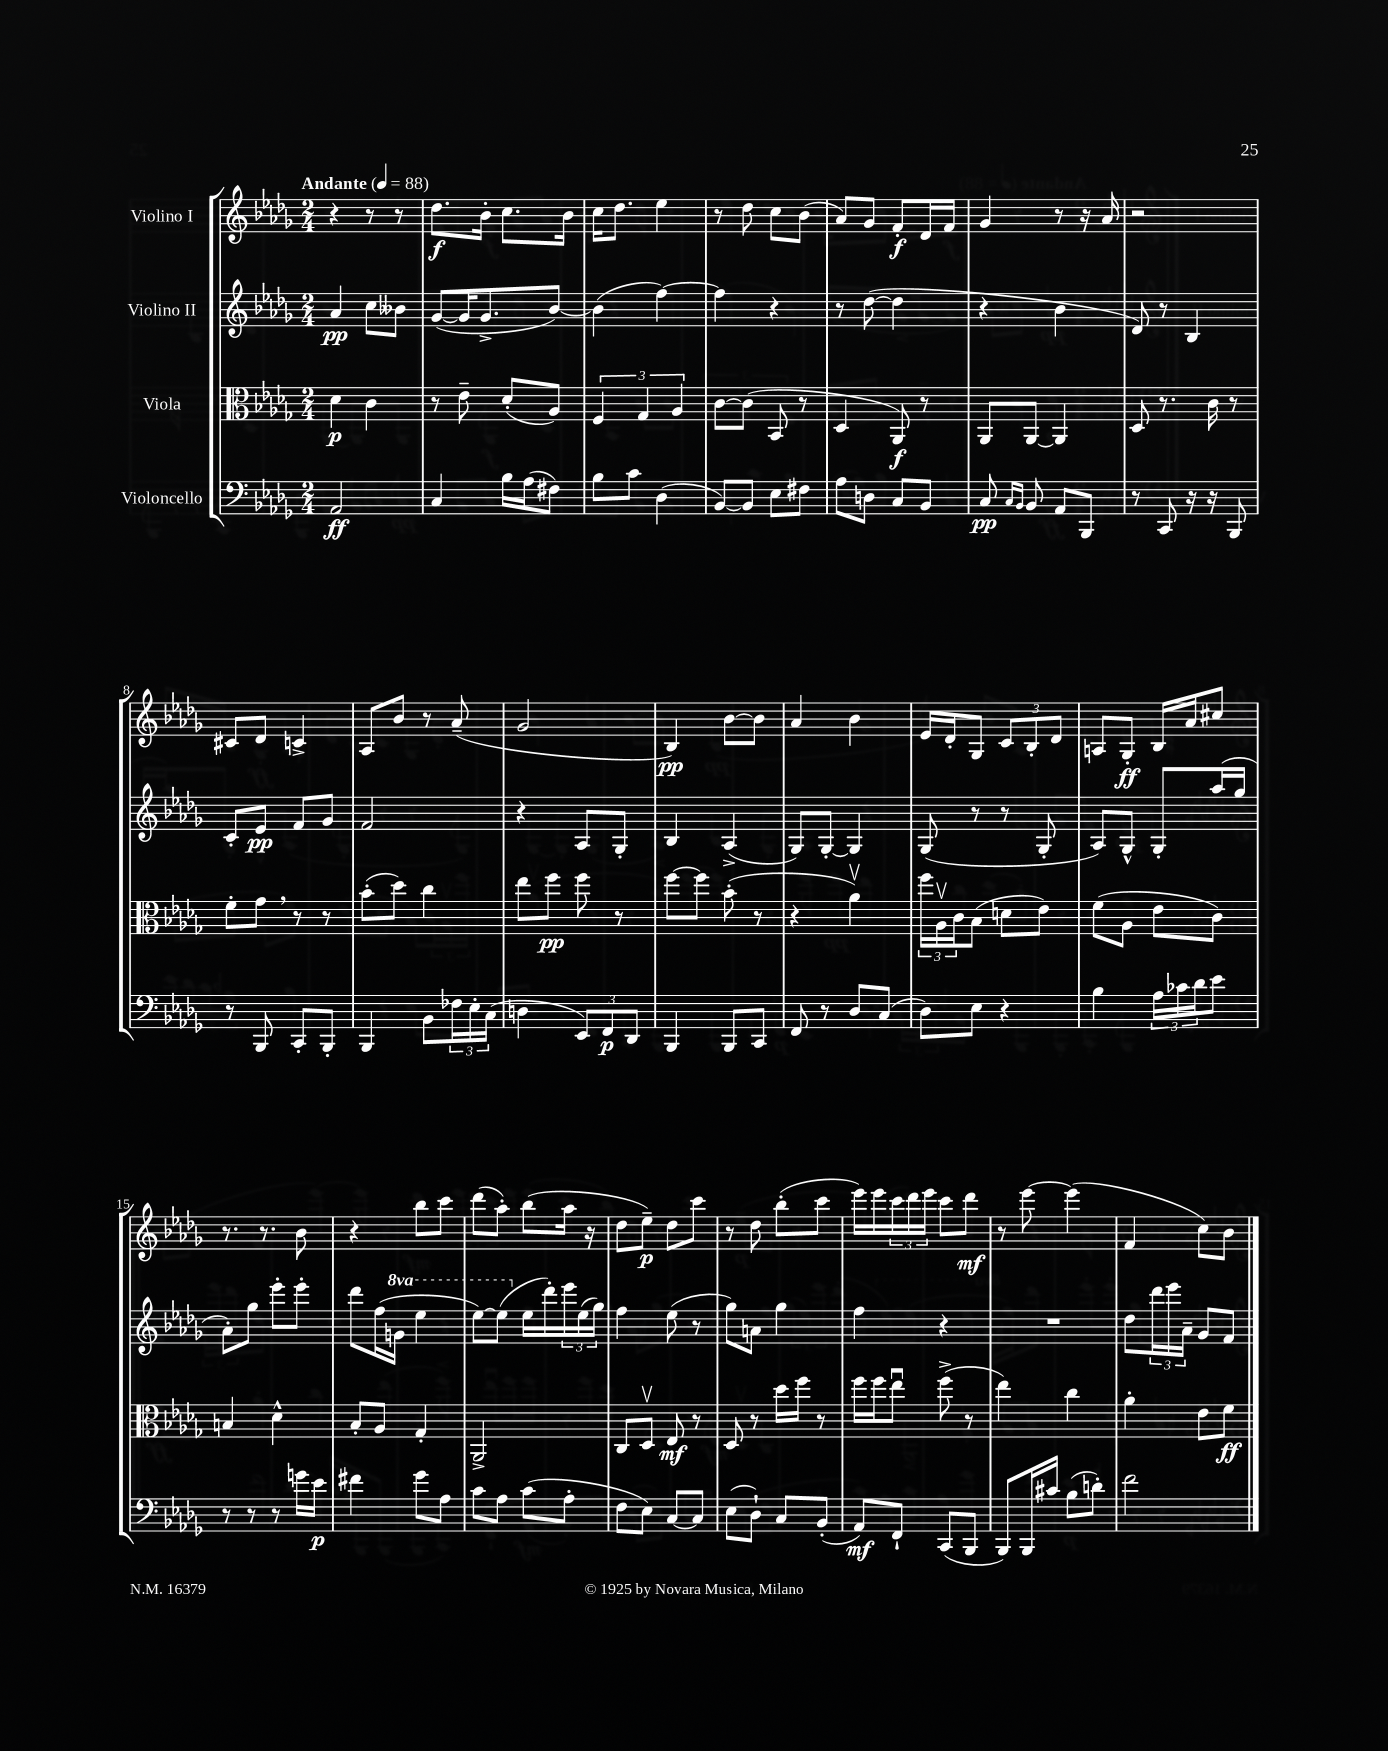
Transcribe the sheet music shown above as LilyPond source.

<<
\new StaffGroup <<
\new Staff = "s0" \with { instrumentName = "Violino I" } {
    \clef treble \key des \major \numericTimeSignature \time 2/4 \tempo "Andante" 4 = 88
    r4 r8 r8 |
    des''8.\f bes'16-. c''8. bes'16 |
    c''16 des''8. ees''4 |
    r8 des''8 c''8 bes'8( |
    aes'8) ges'8 f'8-.\f des'16 f'16 |
    ges'4 r8 r16 aes'16 |
    r2 |
    cis'8 des'8 c'4-> |
    aes8 bes'8 r8 aes'8--( |
    ges'2 |
    bes4\pp) bes'8~ bes'8 |
    aes'4 bes'4 |
    ees'16 des'16-. ges8 \tuplet 3/2 { c'8 bes8-. des'8 } |
    a8 ges8-.\ff bes16 aes'16 cis''8 |
    r8. r8. bes'8 |
    r4 bes''8 c'''8 |
    des'''8( aes''8-.) bes''8( aes''16 r16 |
    des''8 ees''8--\p) des''8 c'''8 |
    r8 des''8 bes''8-.( c'''8 |
    ees'''16) ees'''16 \tuplet 3/2 { c'''16 des'''16 ees'''16 } c'''8 des'''8\mf |
    r8 ees'''8~ ees'''4( |
    f'4 c''8) bes'8 \bar "|." |
}
\new Staff = "s1" \with { instrumentName = "Violino II" } {
    \clef treble \key des \major \numericTimeSignature \time 2/4 \set Staff.ottavationMarkups = #ottavation-simple-ordinals
    aes'4\pp c''8 beses'8 |
    ges'8~( ges'16 ges'8.-> bes'8~) |
    bes'4( f''4~) |
    f''4 r4 |
    r8 des''8~( des''4 |
    r4 bes'4 |
    des'8) r8 bes4 |
    c'8-. ees'8\pp f'8 ges'8 |
    f'2 |
    r4 aes8 ges8-. |
    bes4 aes4->( |
    ges8) ges8~-. ges4 |
    ges8( r8 r8 ges8-. |
    aes8) ges8-^ ges8-. aes''16( ges''16 |
    aes'8-.) ges''8 ees'''8-. ees'''8-. |
    des'''8 f''16( \ottava #1 g''16 ees'''4 |
    ees'''8~) ees'''8( \ottava #0 ees''16 des'''16-.) \tuplet 3/2 { ees'''16 ees''16( ges''16) } |
    f''4 ees''8( r8 |
    ges''8) a'8 ges''4 |
    f''4 r4 |
    R2 |
    des''8 \tuplet 3/2 { des'''16 ees'''16 aes'16-- } ges'8 f'8 \bar "|." |
}
\new Staff = "s2" \with { instrumentName = "Viola" } {
    \clef alto \key des \major \numericTimeSignature \time 2/4
    des'4\p c'4 |
    r8 ees'8-- des'8-.( aes8) |
    \tuplet 3/2 { f4 ges4 aes4 } |
    c'8~ c'8( bes,8 r8 |
    des4 aes,8\f) r8 |
    aes,8 aes,8~ aes,4 |
    des8 r8. c'16 r8 |
    f'8-. ges'8 \breathe r8 r8 |
    bes'8-.( des''8) c''4 |
    ees''8 f''8\pp f''8 r8 |
    f''8~ f''8 bes'8-.( r8 |
    r4 aes'4\upbow) |
    \tuplet 3/2 { f''16 aes16\upbow c'16 } bes8( d'8 ees'8) |
    f'8( aes8 ees'8 c'8) |
    b4 des'4-^ |
    bes8-. aes8 ges4-. |
    aes,2-> |
    c8 des8\upbow ees8\mf r8 |
    des8 r8 des''16 f''16 r8 |
    f''16 f''16 ees''8\downbow f''8->( r8 |
    ees''4) c''4 |
    aes'4-. ees'8 f'8\ff \bar "|." |
}
\new Staff = "s3" \with { instrumentName = "Violoncello" } {
    \clef bass \key des \major \numericTimeSignature \time 2/4
    aes,2\ff |
    c4 bes16 aes16( fis8) |
    bes8 c'8 des4( |
    bes,8~) bes,8 ees8 fis8 |
    aes8 d8 c8 bes,8 |
    c8\pp \grace { c16 bes,16 } bes,8 aes,8 bes,,8 |
    r8 c,8 r16 r16 bes,,8 |
    r8 bes,,8 c,8-. bes,,8-. |
    bes,,4 bes,8 \tuplet 3/2 { fes16 ees16-. c16( } |
    d4 \tuplet 3/2 { ees,8) f,8\p des,8 } |
    bes,,4 bes,,8 c,8 |
    f,8 r8 des8 c8( |
    des8) ees8 r4 |
    bes4 \tuplet 3/2 { aes16 ces'16 des'16 } ees'8 |
    r8 r8 r8 g'16 ees'16\p |
    fis'4 ges'8 aes8 |
    c'8 aes8 c'8( aes8-. |
    f8 ees8) c8~ c8 |
    ees8( des8-!) c8 bes,8-.( |
    aes,8\mf) f,8-! c,8( bes,,8 |
    bes,,8) bes,,16 cis'16 bes8( d'8-.) |
    f'2 \bar "|." |
}
>>
>>
